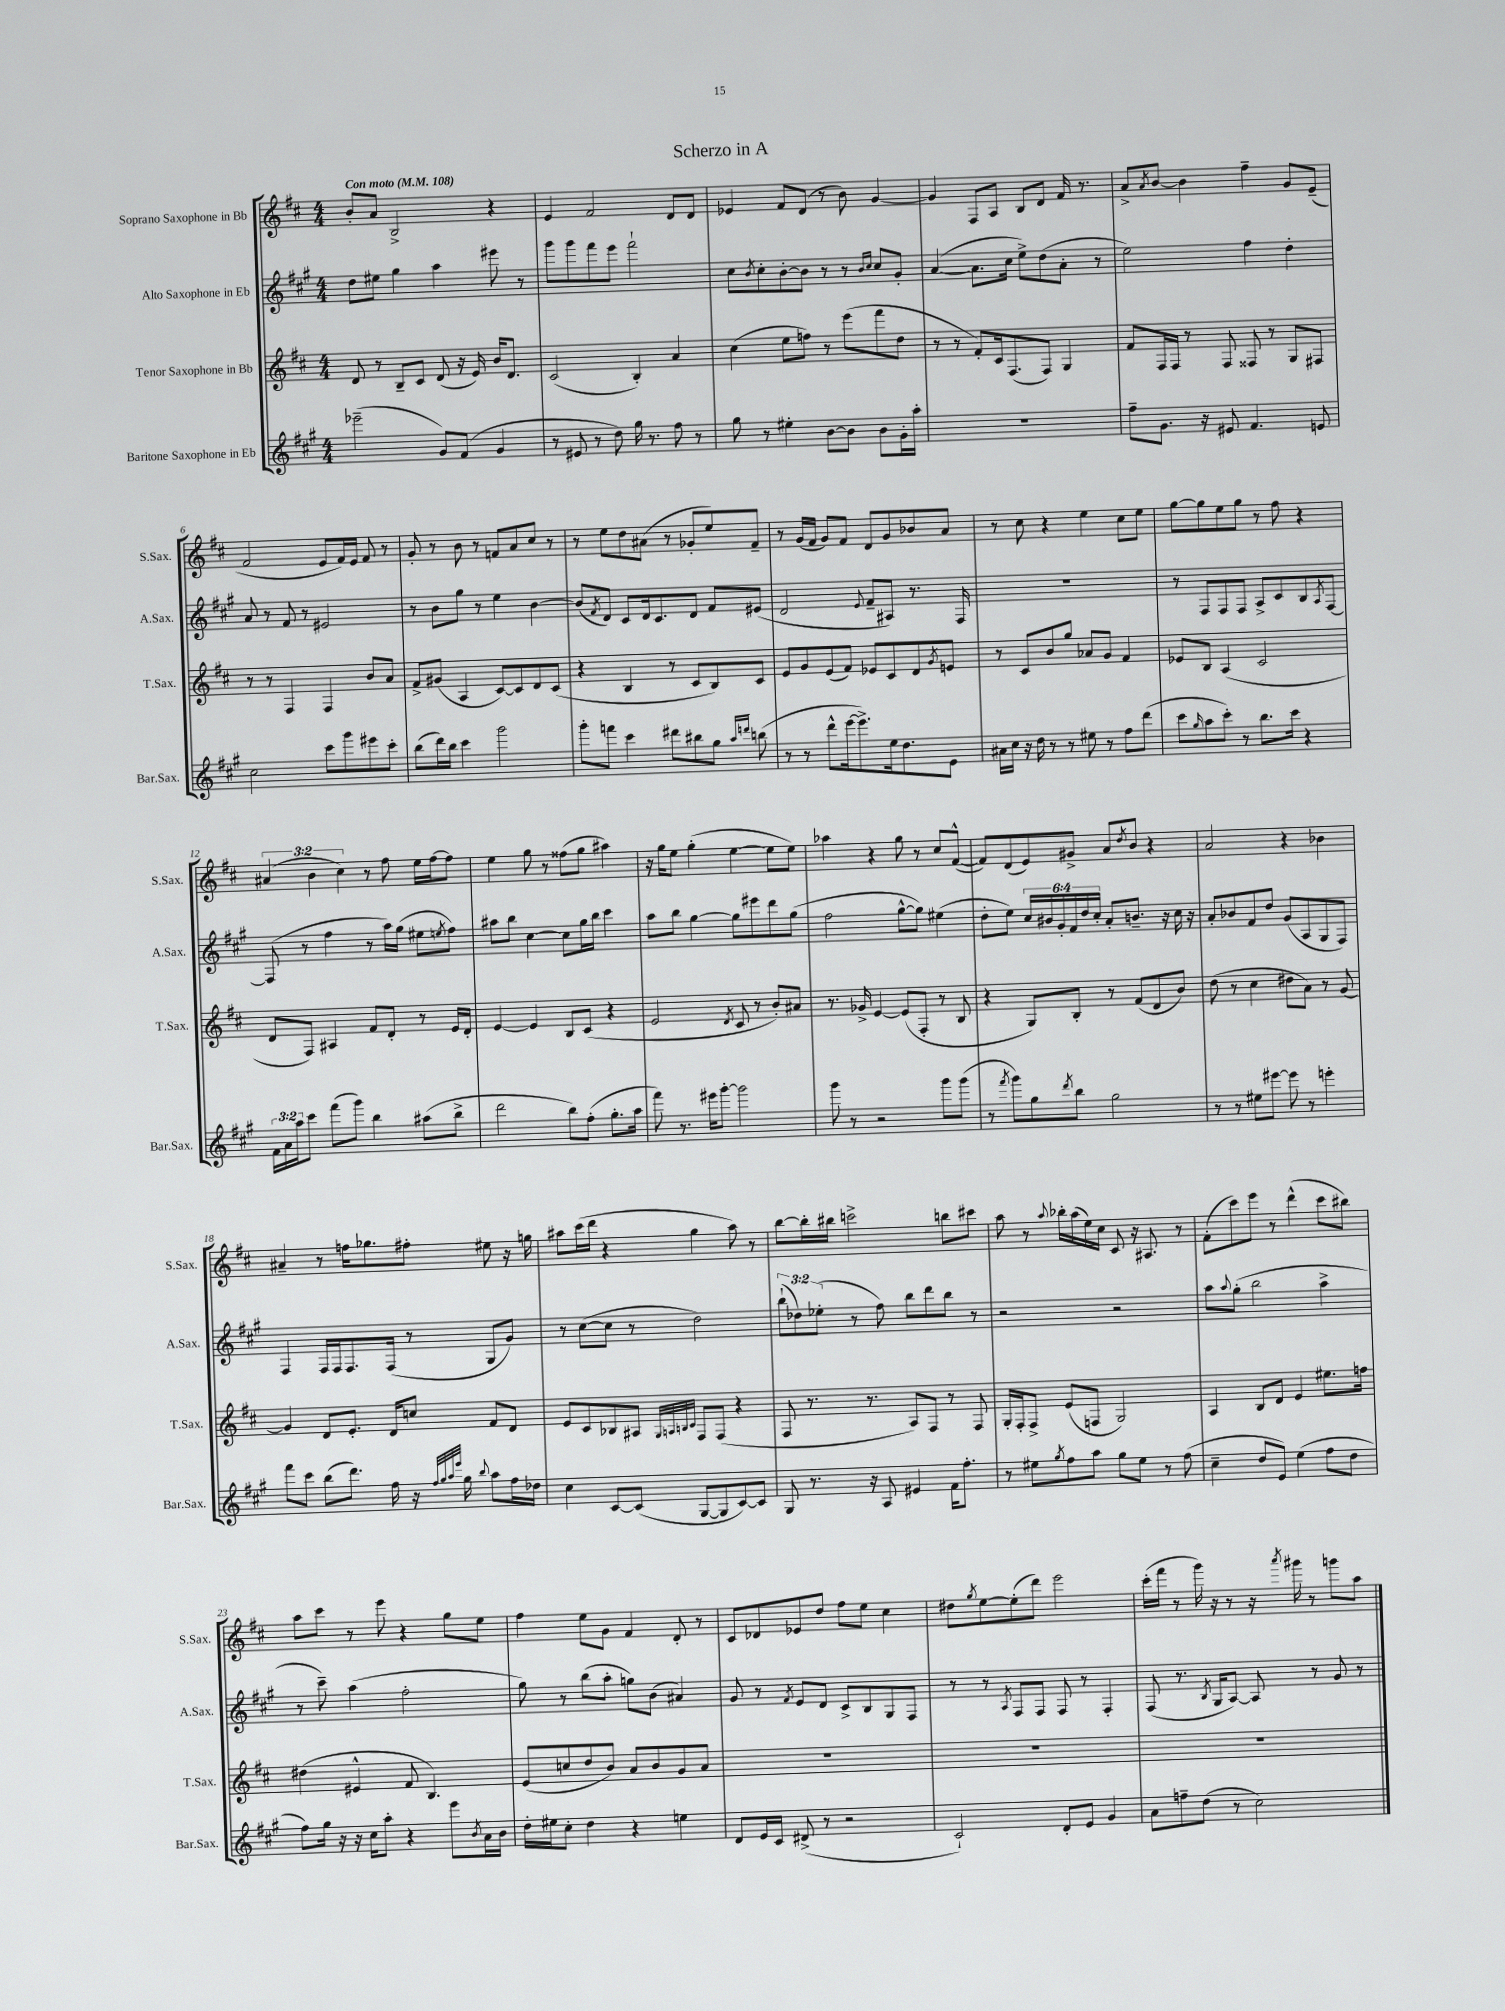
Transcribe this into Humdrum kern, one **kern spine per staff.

**kern	**kern	**kern	**kern
*staff4	*staff3	*staff2	*staff1
*clefG2	*clefG2	*clefG2	*clefG2
*k[f#c#g#]	*k[f#c#]	*k[f#c#g#]	*k[f#c#]
*M4/4	*M4/4	*M4/4	*M4/4
*MM108	*MM108	*MM108	*MM108
(2eee-~\	8d/	8dd\L	8b'/L
.	8r	8ee#\J	8a/J
.	8B~/L	4gg#\	2B^/
.	8c#/J	.	.
8g#/L)	(8d/	4aa\	.
(8f#/J	16r	.	.
.	16e/)	.	.
4g#/	16b/LK	8eee#\	4r
.	8.d/J	.	.
.	.	8r	.
=	=	=	=
8r	(2c#/	8ggg#\L	4e/
8e#/	.	8ggg#\	.
8r	.	8fff#\	2f#/
8dd\)	.	8eee\J	.
16gg#\	4B'/)	2fff#`\	.
8.r	.	.	.
8ff#\	4a/	.	8d/L
8r	.	.	8d/J
=	=	=	=
8gg#\	(4cc#\	8cc#\L	4e-/
.	.	8qb/	.
8r	.	8cc#'\	.
4ee#'\	8ee\L	[8b'\	8f#/L
.	8ff\J)	8b\]J	(8d/J
[8b\L	8r	8r	8r
8b\]J	(8eee\L	8r	8b\)
.	.	16qqb/LL	.
.	.	16qqcc#/JJ	.
8b\L	8fff#\	8cc#/L	[4g/
16g#'\L	8dd\J	8g#'/J	.
16aa'\JJ	.	.	.
=	=	=	=
1r	8r	([4a/	4g/]
.	8r	.	.
.	8f#'/L)	8.a\]L	8F#/L
.	16c#/k	.	8A/J
.	(8.F#/	16cc#\Jk	.
.	.	8ee^\L)	8B/L
.	8F#/J)	(8dd\	8d/J
.	4G/	8a'\J	16f#/
.	.	.	8.r
.	.	8r	.
=	=	=	=
8ff#~\L	8f#/L	2ee\)	8a^/L
.	.	.	8qa/
8.g#\J	16F#/L	.	[8b/J
.	16F#/JJ	.	.
.	8r	.	4b\]
16r	.	.	.
8e#/	8F#/	.	.
4.f#/	8F##/	4ff#\	4ff#~\
.	8r	.	.
.	8G/L	4dd'\	8g/L
8e/	8F#/J	.	(8e~/J
=	=	=	=
2cc#\	8r	8a/	2f#/
.	8r	8r	.
.	4F#/	8f#/	.
.	.	8r	.
8ccc#\L	4F#/	2e#/	8e/L
8ggg#\	.	.	16f#/L)
.	.	.	16e/JJ
8eee#\	8b/L	.	8f#/
8ccc#'\J	8a/J	.	8r
=	=	=	=
(8bb\L	8f#^/L	8r	8g'/
16ddd\L)	(8g#/J	8b\L	8r
16bb\JJ	.	.	.
4ccc#\	4A/	8gg#\J	8b\
.	.	8r	8r
2ggg#\	[8c#/L)	4ee\	8f/L
.	8c#/]	.	8a/
.	8d/	[4b\	8cc#/J
.	(8c#/J	.	8r
=	=	=	=
8ggg#'\L	4r	(8b/]L	8r
.	.	8qf#/	.
8fff\J	.	8d/J)	8ee\L
4ccc#\	4B/	8c#/L	8dd\
.	.	16d/k	(8a#\J
.	.	8.c#/	.
8ddd#\L	8r	.	8r
8bb#\	8c#/L	8d/J	8g-'/L
8gg#\J	8B/)	8f#/L	8ee/)
16qqaa/LL	.	.	.
16qqddd/JJ	.	.	.
(8bb\	8c#/J	(8e#/J	8f#~/J
=	=	=	=
8r	8e/L	2d/	8r
8r	8g/	.	(16g/LL
.	.	.	16f#/JJ
8ddd^^\L	(8e/	.	8g/L)
[16eee\k	8f#/J)	.	8f#/J
8.eee^\])	.	.	.
.	.	8qqe/	.
.	8e-/L	8f#~/L	8d/L
16ee\k	8c#/	8A#/J)	8g/
8.dd\	.	.	.
.	8d/	8.r	8b-/
.	8qg/	.	.
8e\J	8e/J	.	8a/J
.	.	16F#/	.
=	=	=	=
16a#\LL	8r	1r	8r
16cc#\JJ	.	.	.
16r	8c#/L	.	8cc#\
16dd\	.	.	.
8r	8b/	.	4r
8r	8gg/J	.	.
8ee#\	8a-/L	.	4ee\
8r	8g/J	.	.
8ff#\L	4f#/	.	8cc#\L
(8ddd\J	.	.	8ee\J
=	=	=	=
8ccc#\L	8e-/L	8r	[8gg\L
16qqgg#/	.	.	.
8aa\	8B/J	8F#/L	8gg\]
8ccc#'\J)	(4A/	8F#/	8ee\
8r	.	8F#/J	8gg\J
8.bb\L	2c#/	8A^/L	8r
.	.	8c#/	8ff#\
16ccc#\Jk	.	.	.
4r	.	8B/	4r
.	.	8qA/	.
.	.	[8F#/J	.
=	=	=	=
24f#\LL	8d/L	(8F#/]	(6a#/
24a\	.	.	.
24aa\J	.	.	.
8ccc#\J	8F#/J)	8r	.
.	.	.	6b\
(8fff#\L	4A#/	4ff#\	.
.	.	.	6cc#\)
8ggg#\J)	.	.	.
4bb\	8f#/L	8r	8r
.	8d'/J	16aa\LL)	8ff#\
.	.	(16gg#\JJ	.
(8aa#\L	8r	8ee#\L	16ee\LL
.	.	.	[16ff#\J
.	.	8qee/	.
8bb^\J	16e/LL	8ff#\J)	8ff#\]J
.	16d'/JJ	.	.
=	=	=	=
2ddd\	[4e/	8aa#\L	4ee\
.	.	8bb\J	.
.	4e/]	[4cc#\	8gg\
.	.	.	8r
8bb\L)	8B/L	8cc#\]L	(8ff##\L
(8ff#'\J	(8c#/J	16gg#\L	8gg\J
.	.	16bb\JJ	.
8.gg#'\L	4r	4ccc#\	4aa#\)
16aa\Jk	.	.	.
=	=	=	=
8fff#\)	2e/	8aa\L	16r
.	.	.	16gg\LK
8.r	.	8bb\J	8ee\J
.	.	[4gg#\	(4gg'\
16eee#\LK	.	.	.
[8ggg#'\J	.	.	.
.	8qd/	.	.
2ggg#\]	8c#/	8gg#\]L	[4ee\
.	8r	8eee#\	.
.	8b'/L)	8ddd\	8ee\]L
.	8a#/J	(8gg#\J	8ee\J)
=	=	=	=
8ggg#\	8.r	2ff#\	4aa-\
8r	.	.	.
.	16g-^/	.	.
2r	[4e/	.	4r
.	(8e/]L	[8gg#^^\L	8gg\
.	8F#'/J	8gg#\]J)	8r
8ggg#\L	8r	(4ee#\	8cc#/L
(8ggg#\J	8B/	.	([8f#^^/J
=	=	=	=
8r	4r	8dd'\L	8f#/]L)
8qfff#/	.	.	.
8ggg#\L)	.	8ee\J)	(8d/
8gg#\	8G/L)	24cc#/LL	8e/)
.	.	24b#/	.
.	.	24g#'/	.
8qddd/	.	.	.
8bb\J	8B'/J	24f#/	8g#^/J
.	.	24dd/	.
.	.	24cc#'/JJ	.
2gg#\	8r	8a'/L	8a/L
.	.	.	8qdd/
.	(8f#/L	8.b~/J	8b/J
.	8d/	.	4r
.	.	16r	.
.	8b/J)	16cc#\	.
.	.	16r	.
=	=	=	=
8r	(8dd\	8a'/L	2a/
8r	8r	8b-/	.
8ee#\L	4cc#\	8f#/	.
[8eee#\J	.	8dd/J	.
8eee#\]	8dd#\L	(8g#/L	4r
8r	8a\J)	8A/	.
4eee'\	8r	8G#/	4b-\
.	[8g/	8F#/J)	.
=	=	=	=
8fff#\L	4g/]	4F#/	4a#~/
8ccc#\J	.	.	.
(8bb\L	8d/L	16F#/LL	8r
.	.	16F#/J	.
8.ddd\J)	8.e'/J	8.F#/	16ff\LK
.	.	.	8.gg-\
16ff#\	16d/LK	(16F#/Jk	.
16r	8cc/J	8r	8ff#'\J
32qqff#/LLL	.	.	.
32qqgg#/	.	.	.
32qqaa/	.	.	.
32qqeee/JJJ	.	.	.
16gg#\	.	.	.
8qqbb/	.	.	.
8aa\L	8f#/L	8G#/L	8ee#\
16ff#\L	8d/J	8g#/J)	16r
16dd-\JJ	.	.	16gg\
=	=	=	=
4cc#\	8e/L	8r	8aa#\L
.	8c#/	([8cc#\L	(16ccc#\L
.	.	.	16ddd\JJ
[8c#/L	8B-/	8cc#\]J	4r
(8c#/]J	8A#/J	8r	.
.	32qqG/LLL	.	.
.	32qqA/	.	.
.	32qqB/	.	.
.	32qqc#/JJJ	.	.
[8G#/L	8F#/L	2dd\)	4gg\
8G#/]	(8F#/J	.	.
[8c#/)	4r	.	8aa#\)
8c#/]J	.	.	8r
=	=	=	=
8G#/	8F#/	(12bb`\L	[8bb\L
.	.	12dd-\)	.
8.r	8.r	.	16bb'\]L
.	.	(12ee-'\J	.
.	.	.	16bb#\JJ
.	.	8r	2ccc^\
16r	8.r	.	.
8A/	.	8ff#\)	.
4e#/	8A/L)	8bb\L	.
.	8F#/J	8ddd\	.
16f#\LK	8r	8bb\J	8bb\L
8.ff#'\J	.	.	.
.	8F#/	8r	8ccc#\J
=	=	=	=
8r	16G'/LL	2r	8aa\
.	16F#'/J	.	.
8ee#\L	8F#^/J	.	8r
8qgg#/	.	.	8qqaa/
8ff#\	(8e/L	.	16bb-'\LL
.	.	.	(16aa\
8aa\J	8F/J	.	16ee\)
.	.	.	16cc#\JJ
8gg#\L	2G/)	2r	8c#/
8ee#\J	.	.	16r
.	.	.	8.A#/
8r	.	.	.
(8ff#\	.	.	8r
=	=	=	=
4cc#~\	4A/	8aa\L	(8f#'\L
.	.	8qqaa/	.
.	.	(8gg#'\J	8ccc#\)
8dd/L	8B/L	2bb\	8eee\J
8e/J)	8d/J	.	8r
(4ee\	4e/	.	(4ddd^^\
8ff#\L	8.ee#\L	4aa^\	8ccc#\L
8dd\J	.	.	8bb#\J)
.	16ff\Jk	.	.
=	=	=	=
8ff#\L)	(4dd#\	8r	8aa\L
16gg#\Jk	.	8ccc#~\)	8ccc#\J
16r	.	.	.
16r	4e#^^/	(4aa\	8r
16cc#\LK	.	.	.
8aa'\J	.	.	8eee\
4r	8f#/	2ff#'\	4r
.	4.B/)	.	.
8eee\L	.	.	8gg\L
8qb/	.	.	.
16a\L	.	.	8ee\J
16b\JJ	.	.	.
=	=	=	=
16dd'\LL	(8e/L	8gg#\)	4ff#\
16ee#\J	.	.	.
8cc#'\J	8cc/	8r	.
4dd\	8dd/	(8bb\L	8ee\L
.	8b/J)	8aa'\J	8g\J
4r	8a/L	8gg\L)	4f#/
.	8b/	(8b\J	.
4ee\	8g/	4a#/)	8d'/
.	8a/J	.	8r
=	=	=	=
8d/L	1r	8g#/	8c#/L
16e/L	.	8r	8d-/
16c#/JJ	.	.	.
.	.	8qf#/	.
(8d#^/	.	8e/L	8e-/
8r	.	8d/J	8dd/J
2r	.	8c#^/L	8ff#\L
.	.	8B/	8ee\J
.	.	8G#/	4cc#\
.	.	8F#/J	.
=	=	=	=
2c#`/)	1r	8r	8dd#\L
.	.	.	8qgg/
.	.	8r	[8ee\
.	.	8qA/	.
.	.	8F#/L	(8ee'\]
.	.	8F#/J	8ddd\J)
8d'/L	.	8F#/	2eee\
8e/J	.	8r	.
4g#/	.	4F#'/	.
=	=	=	=
8a\L	1r	(8F#/	(16ccc#'\LL
.	.	.	16fff#\JJ
8ff~\	.	8.r	8r
(8dd\J	.	.	16ggg\)
.	.	8qB/	.
.	.	16G#/LK	16r
8r	.	[8A/J)	8r
2cc#\)	.	8A/]	16r
.	.	.	8qaaa/
.	.	.	16ggg#\
.	.	8r	8r
.	.	8g#/	8ggg\L
.	.	8r	8aa\J
==	==	==	==
*-	*-	*-	*-
